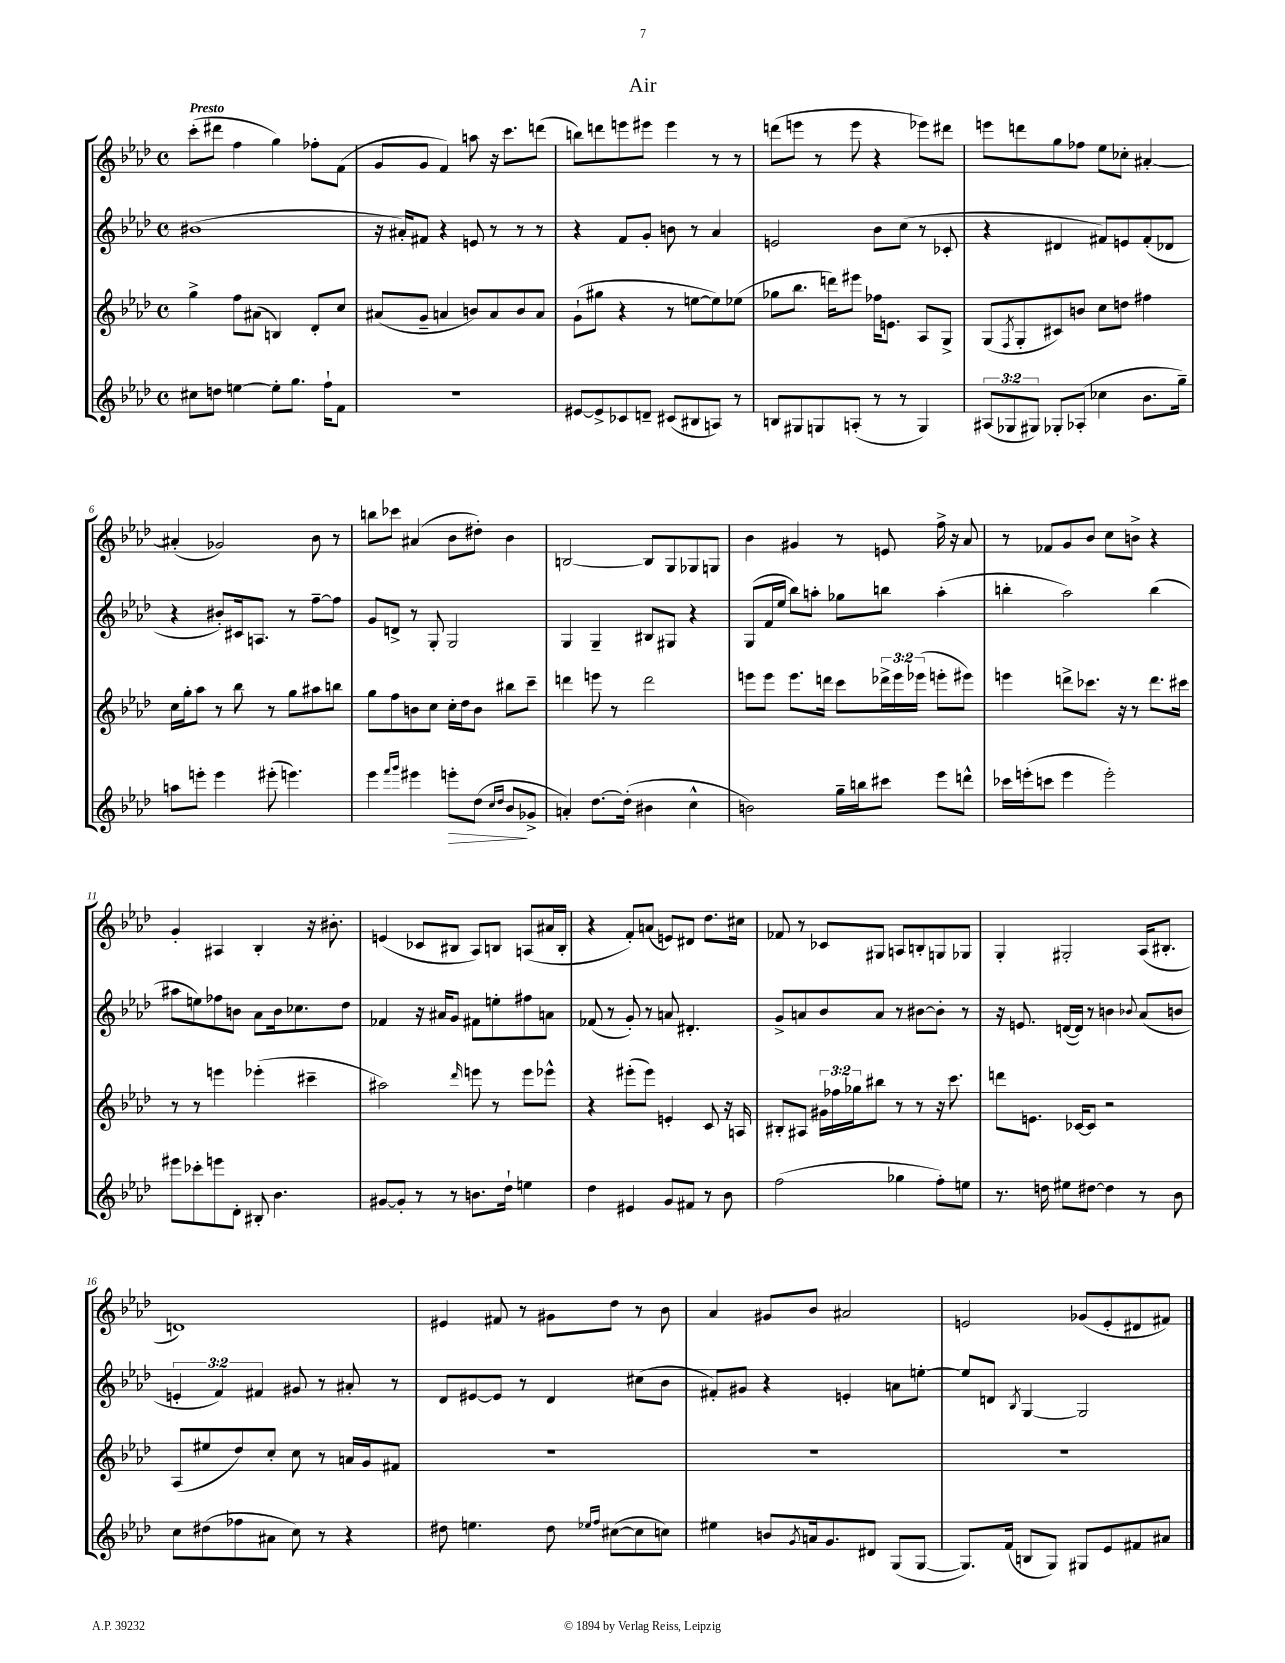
\header { title = "Air" }
<<
\new StaffGroup <<
\new Staff = "s0" {
    \clef treble \key aes \major \defaultTimeSignature \time 4/4 \tempo "Presto"
    c'''8-.( dis'''8 f''4 g''4) fes''8-. f'8( |
    g'8 g'8 f'4) a''8 r16 c'''8. d'''8( |
    b''8) d'''8 e'''8 eis'''8 eis'''4 r8 r8 |
    d'''8( e'''8 r8 e'''8 r4 ees'''8) dis'''8 |
    e'''8 d'''8 g''8 fes''8 ees''8 ces''8-. ais'4~-. |
    ais'4-.( ges'2) bes'8 r8 |
    b''8 ces'''8 ais'4( bes'8 dis''8-.) bes'4 |
    b2~ b8 g8 ges8 g8 |
    bes'4 gis'4 r8 e'8 f''16-> r16 aes'8 |
    r8 fes'8 g'8 bes'8 c''8 b'8-> r4 |
    g'4-. ais4 bes4-. r16 bis'8.-. |
    e'4( ces'8 bis8 aes8) b8 a8( ais'16 b16-. |
    r4 f'8-.) a'8( e'8) dis'8 des''8. cis''16 |
    fes'8 r8 ces'8 gis8 a8 b8-. g8 ges8 |
    g4-. gis2-. aes16( bis8.-. |
    d'1) |
    eis'4 fis'8 r8 gis'8 des''8 r8 bes'8 |
    aes'4 gis'8 bes'8 ais'2 |
    e'2 ges'8( e'8-. dis'8 fis'8) \bar "|." |
}
\new Staff = "s1" {
    \clef treble \key aes \major \defaultTimeSignature \time 4/4 \override Staff.TupletNumber.text = #tuplet-number::calc-fraction-text
    bis'1( |
    r16 ais'16-.) fis'8 r4 e'8 r8 r8 r8 |
    r4 f'8 g'8-. b'8 r8 aes'4 |
    e'2 bes'8 c''8( r8 ces'8-. |
    r4 dis'4 fis'8) e'8 fis'8-.( des'8 |
    r4 bis'8-.) cis'16 a8. r8 f''8~-- f''8 |
    g'8 d'8-> r8 g8-. g2 |
    g4 g4-- bis8 gis8 r4 |
    g8( f'16 ees''16 bes''8) a''8-. ges''8 b''8 a''4-.( |
    b''4-. aes''2) b''4( |
    ais''8 e''8) fes''8 b'8 aes'8 b'16 ces''8. des''8 |
    fes'4 r16 ais'16 g'8 fis'8 e''8-. fis''8 a'8 |
    fes'8( r8 g'8-.) r8 a'8 dis'4.-. |
    g'8-> a'8 bes'8 a'8 r8 bis'8~ bis'8-. r8 |
    r16 e'8. d'16~( d'16) r8 b'4 \appoggiatura { bes'8 } aes'8( b'8 |
    \tuplet 3/2 { e'4-. f'4) fis'4 } gis'8 r8 ais'8-. r8 |
    des'8 eis'8~ eis'8 r8 des'4 cis''8( bes'8 |
    fis'8-.) gis'8 r4 e'4-. a'8 e''8~-. |
    e''8 d'8 \acciaccatura { bes8 } g4~ g2 \bar "|." |
}
\new Staff = "s2" {
    \clef treble \key aes \major \defaultTimeSignature \time 4/4 \override Staff.TupletNumber.text = #tuplet-number::calc-fraction-text
    g''4-> f''8 ais'8( b4) des'8-. c''8 |
    ais'8( g'8-- a'4 b'8) a'8 b'8 a'8 |
    g'8-!( gis''8 r4 r8 e''8~ e''8) ees''8( |
    ges''8 bes''8. d'''16) eis'''8 fes''16 e'8. aes8 g8-> |
    g8( \acciaccatura { f8 } g8-. cis'8) b'8 c''8 d''8 fis''4 |
    c''16 g''16-. aes''8 r8 bes''8 r8 g''8 ais''8 b''8 |
    g''8 f''8 b'8 c''8 c''16-. des''16 b'8 bis''8 c'''8-- |
    d'''4 e'''8 r8 d'''2 |
    e'''8 e'''8 e'''8. d'''16 c'''8 \tuplet 3/2 { des'''16-> e'''16 ees'''16( } e'''8-. eis'''8) |
    e'''4 d'''8-> ces'''8. r16 r8 d'''8. cis'''16 |
    r8 r8 e'''4 ees'''4-.( cis'''4-- |
    ais''2) \grace { des'''16 } e'''8 r8 e'''8 ees'''8-^ |
    r4 eis'''8-.( eis'''8) e'4-. c'8 r16 a16 |
    bis8-. ais8 \tuplet 3/2 { gis'16 fes''16 ges''16 } bis''8 r8 r8 r16 c'''8. |
    d'''8 e'8. ces'16~ ces'8 r2 |
    aes8( eis''8 des''8) c''8-. c''8 r8 a'16 g'16 fis'8 |
    R1 |
    R1 |
    R1 \bar "|." |
}
\new Staff = "s3" {
    \clef treble \key aes \major \defaultTimeSignature \time 4/4 \override Staff.TupletNumber.text = #tuplet-number::calc-fraction-text
    cis''8 d''8 e''4~ e''8-. g''8. f''16-! f'8 |
    R1 |
    eis'8~ eis'8-> ces'8 d'8-- cis'8( bis8 a8) r8 |
    b8 gis8 g8 a8-.( r8 r8 g4) |
    \tuplet 3/2 { ais8( ges8 gis8) } ges8-. aes8-.( ces''4 bes'8. g''16--) |
    a''8 e'''8-. e'''4 eis'''8-.( e'''4.) |
    ees'''4 \grace { f'''16 g'''16 } eis'''4 e'''8-.\> des''8( \grace { c''16 des''16 } bes'8\! ges'8-> |
    a'4-.) des''8.~ des''16-.( bis'4 c''4-^ |
    b'2) g''16-- b''16 cis'''8 ees'''8 d'''8-^ |
    ces'''16 e'''16-.( c'''8 e'''4 e'''2-.) |
    eis'''8 ces'''8-. e'''8 des'8-. bis8-. bes'4. |
    gis'8~ gis'8-. r8 r8 b'8. des''16-! e''4 |
    des''4 eis'4 g'8 fis'8 r8 bes'8 |
    f''2( ges''4 f''8-.) e''8 |
    r8. d''16 eis''8 dis''8~ dis''4 r8 bes'8 |
    c''8 dis''8( fes''8 ais'8 c''8) r8 r4 |
    dis''8 e''4. dis''8 \grace { ees''16 f''16 } cis''8~( cis''8 c''8) |
    eis''4 b'8 \acciaccatura { g'8 } a'16 g'8. dis'8 g8( g8~ |
    g8.) f'16( b8 g8) gis8 ees'8 fis'8 ais'8 \bar "|." |
}
>>
>>
